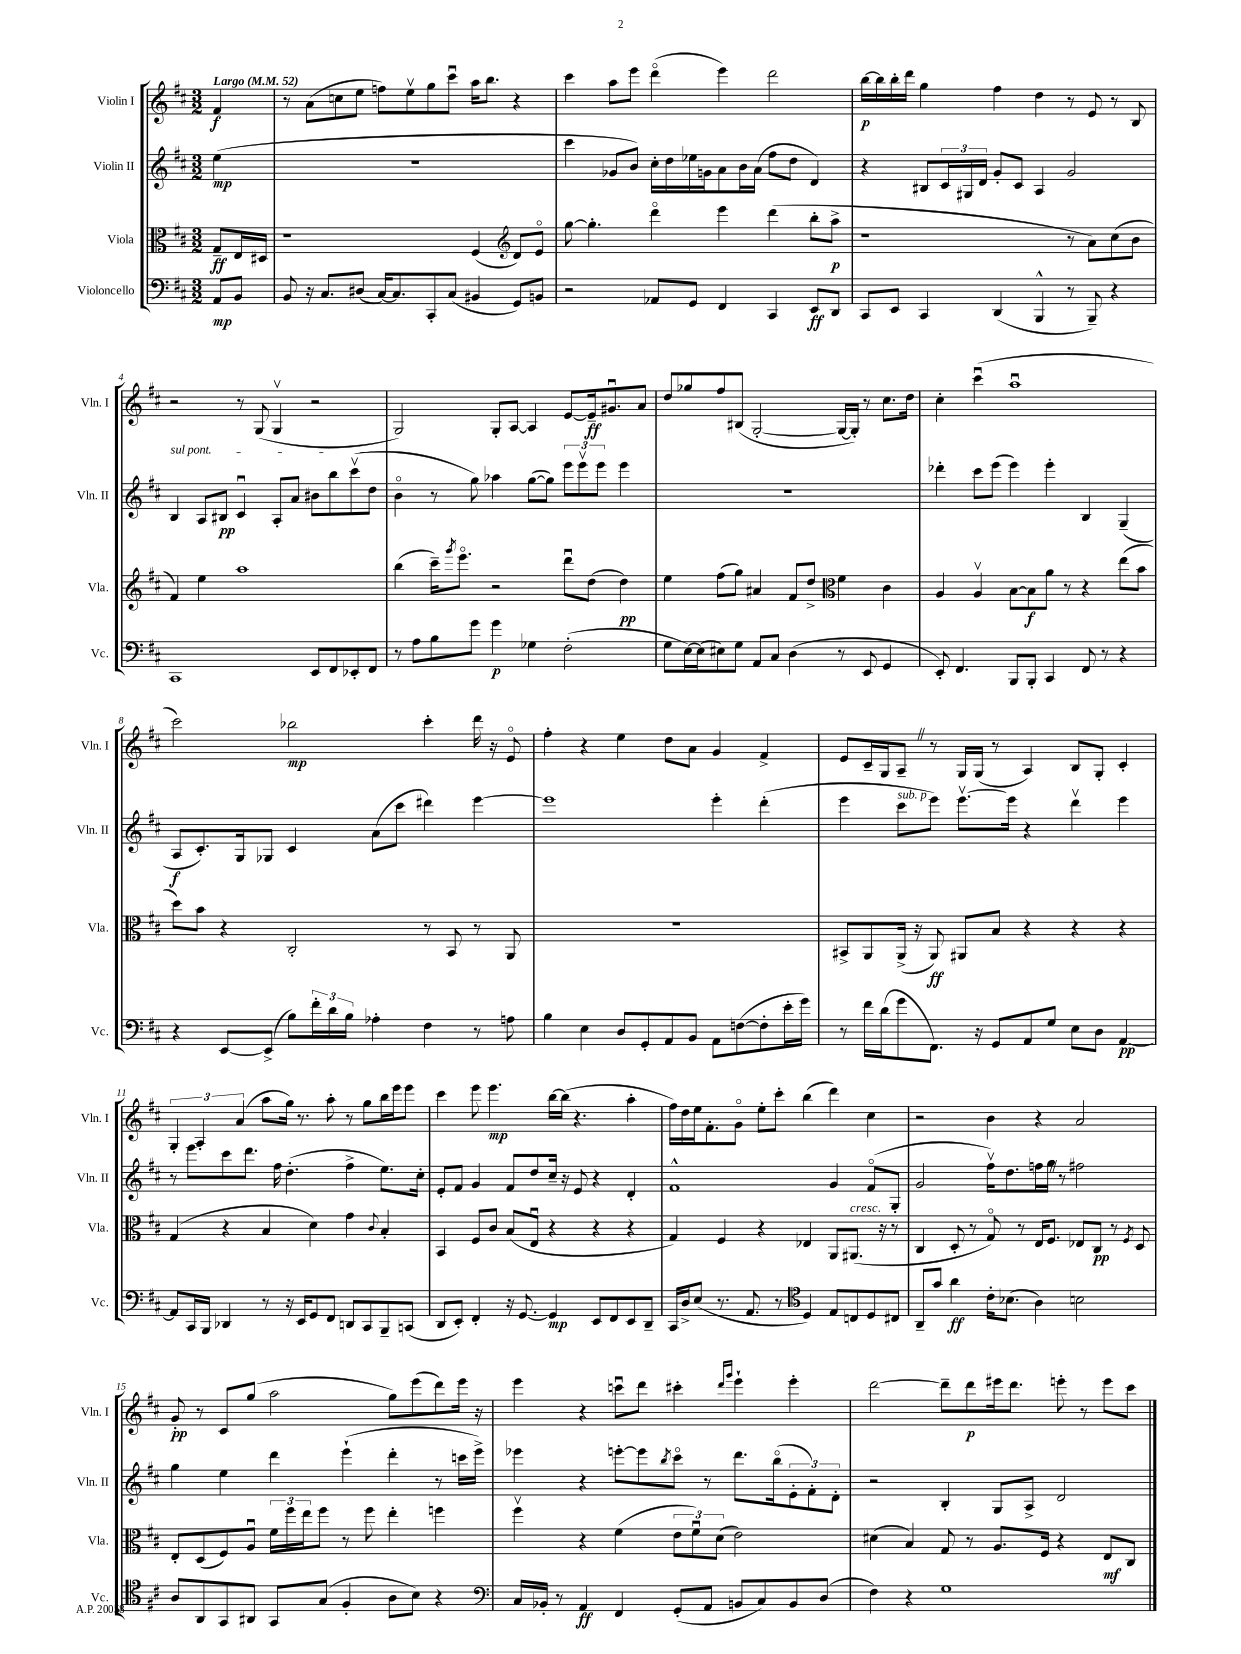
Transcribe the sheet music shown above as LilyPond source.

<<
\new StaffGroup <<
\new Staff = "s0" \with { instrumentName = "Violin I" shortInstrumentName = "Vln. I" } {
    \clef treble \key d \major \numericTimeSignature \time 3/2 \partial 4 \tempo "Largo" 4 = 52
    fis'4\f |
    r8 a'8( c''8 e''8 f''8) e''8\upbow g''8 cis'''8\downbow a''16 b''8. r4 |
    cis'''4 a''8 e'''8 d'''4\flageolet( e'''4) d'''2 |
    b''16~\p b''16 b''16-. d'''16 g''4 fis''4 d''4 r8 e'8 r8 b8 |
    r2 r8 g8( g4\upbow r2 |
    g2) g8-. a8~ a4 e'8~ e'16--\ff gis'8.\downbow a'8 |
    d''8 ges''8 fis''8 bis8( g2~-. g16~ g16-.) r8 cis''8. d''16 |
    cis''4-. cis'''4\downbow( a''1\downbow |
    cis'''2) bes''2\mp cis'''4-. d'''16 r16 e'8\flageolet |
    fis''4-. r4 e''4 d''8 a'8 g'4 fis'4-> |
    e'8 cis'16-- g16 a8-- \once \override BreathingSign.text = \markup { \musicglyph "scripts.caesura.straight" } \breathe r8 g16 g16( r8 a4) b8 g8-. cis'4-. |
    \tuplet 3/2 { g4-. a4-. a'4( } a''8 g''16) r8. a''8-. r8 g''8 b''16 e'''16 e'''8 |
    cis'''4 e'''8 e'''4.\mp b''16~ b''16( r4. a''4-. |
    fis''16) d''16 e''16 fis'8.-. g'8\flageolet e''8-. cis'''8-. b''4( d'''4) cis''4 |
    r2 b'4 r4 a'2 |
    g'8-.\pp r8 cis'8 g''8( a''2 g''8) e'''8( d'''8) e'''16 r16 |
    e'''4 r4 c'''8\downbow d'''8 cis'''4-. \grace { d'''16 g'''16 } e'''4-! e'''4-. |
    d'''2~ d'''8-- d'''8\p eis'''16 d'''8. e'''8-. r8 e'''8 cis'''8 \bar "|." |
}
\new Staff = "s1" \with { instrumentName = "Violin II" shortInstrumentName = "Vln. II" } {
    \clef treble \key d \major \numericTimeSignature \time 3/2 \partial 4
    e''4\mp( |
    R1. |
    cis'''4 ges'8 b'8) cis''16-. d''16 ees''16 g'16 a'8 b'16 a'16( fis''8 d''8 d'4) |
    r4 bis8 \tuplet 3/2 { cis'16 gis16 d'16 } g'8-. cis'8 a4 g'2 |
    \once \override TextSpanner.bound-details.left.text = \markup { \italic "sul pont." } b4\startTextSpan a8 bis8\pp cis'4\downbow a8-. a'8 bis'8 b''8 cis'''8\upbow( d''8 |
    b'4\flageolet\stopTextSpan r8 g''8) aes''4 g''8~( g''8) \tuplet 3/2 { e'''8 e'''8\upbow e'''8 } e'''4 |
    R1. |
    des'''4-. cis'''8 e'''8( e'''4) e'''4-. b4 g4--( |
    a8\f cis'8.-.) g16 ges8 cis'4 a'8( cis'''8 dis'''4) e'''4~ |
    e'''1 e'''4-. d'''4-.( |
    e'''4 cis'''8^\markup { \italic "sub. p" } e'''8) e'''8.~\upbow e'''16 r4 d'''4\upbow e'''4 |
    r8 e'''8 cis'''8 d'''8. fis''16 d''4.-.( fis''4-> e''8.) cis''16-. |
    e'8-. fis'8 g'4 fis'8 d''8 cis''16-- r16 e'8 r4 d'4-. |
    fis'1-^ g'4 fis'8\flageolet( g8-. |
    g'2 fis''16\upbow) d''8. f''16 g''16 \once \override BreathingSign.text = \markup { \musicglyph "scripts.caesura.straight" } \breathe r8 fis''2 |
    g''4 e''4 d'''4 e'''4-!( d'''4-. r8 c'''16 e'''16->) |
    ees'''4 r4 e'''8~-. e'''8 \acciaccatura { b''8 } cis'''8\flageolet r8 d'''8. b''16\flageolet( \tuplet 3/2 { e'8-. fis'8-.) d'8-. } |
    r2 b4-. g8 a8-> d'2 \bar "|." |
}
\new Staff = "s2" \with { instrumentName = "Viola" shortInstrumentName = "Vla." } {
    \clef alto \key d \major \numericTimeSignature \time 3/2 \partial 4
    g8--\ff e16 dis16 |
    r1 fis4( \clef treble d'8) e'8\flageolet |
    g''8~ g''4.-. d'''4\flageolet e'''4 d'''4( b''8-. a''8->\p |
    r1 r8 a'8) cis''8( b'8 |
    fis'4) e''4 a''1 |
    b''4( cis'''16--) \acciaccatura { g'''8 } e'''8.\flageolet r2 d'''8\downbow d''8( d''4\pp) |
    e''4 fis''8( g''8) ais'4 fis'8 d''8-> \clef alto fis'4 cis'4 |
    a4 a4\upbow b8~ b8\f a'8 r8 r4 e''8( b'8 |
    d''8) b'8 r4 cis2-. r8 b,8 r8 a,8 |
    R1. |
    bis,8-> a,8 a,16->( r16 a,8\ff) ais,8 b8 r4 r4 r4 |
    g4( r4 b4 d'4) g'4 \appoggiatura { cis'8 } b4-. |
    b,4 fis8 cis'8 b8( e8\downbow r4 r4 r4 |
    g4) fis4 r4 ees4 a,8 ais,8.^\markup { \italic "cresc." }( r16 r8 |
    cis4 d8-. r8 g8\flageolet) r8 e16 fis8. ees8 cis8\pp r8 \acciaccatura { fis8 } d8 |
    e8-. d8( fis8) a8\downbow \tuplet 3/2 { fis'16 fis''16 e''16 } fis''8 r8 fis''8 e''4-. f''4 |
    fis''4\upbow r4 fis'4( \tuplet 3/2 { e'8 fis'8\downbow) d'8( } e'2) |
    dis'4( b4) g8 r8 a8. fis16 r4 e8\mf cis8 \bar "|." |
}
\new Staff = "s3" \with { instrumentName = "Violoncello" shortInstrumentName = "Vc." } {
    \clef bass \key d \major \numericTimeSignature \time 3/2 \partial 4
    a,8\mp b,8 |
    b,8 r16 cis8. dis8( cis16~) cis8. cis,8-. cis8( bis,4 g,8) b,8 |
    r2 aes,8 g,8 fis,4 cis,4 e,8\ff d,8 |
    cis,8 e,8 cis,4 d,4( b,,4-^ r8 b,,8--) r4 |
    cis,1 e,8 fis,8 ees,8-. fis,8 |
    r8 a8 b8 g'8 g'4\p ges4 fis2-.( |
    g8 e16~) e16( eis8) g8 a,8 cis8 d4( r8 e,8 g,4 |
    e,8-.) fis,4. b,,8 b,,8-. cis,4 fis,8 r8 r4 |
    r4 e,8~ e,8->( b8) \tuplet 3/2 { fis'16-. d'16 b16 } aes4-. fis4 r8 a8 |
    b4 e4 d8 g,8-. a,8 b,8 a,8 f8~( f8-. e'16-. g'16) |
    r8 fis'16 d'16( g'8 fis,8.) r16 g,8 a,8 g8 e8 d8 a,4~\pp |
    a,8 cis,16 b,,16 des,4 r8 r16 e,16 g,8 fis,8 d,8 cis,8 b,,8-- c,8( |
    d,8 e,8-.) fis,4-. r16 g,8.~ g,4\mp e,8 fis,8 e,8 d,8-- |
    cis,16 d16-> e8( r8. a,8. r8 \clef tenor d4) e8 c8 d8 cis8 |
    a,8-- g'8 a'4\ff cis'16-. bes8.( a4) b2 |
    a8 a,8 g,8 ais,8 g,8 g8( fis4-. a8 b8) r4 |
    \clef bass cis16 bes,16-. r8 a,4\ff fis,4 g,8-.( a,8 b,8 cis8) b,8 d8( |
    fis4) r4 g1 \bar "|." |
}
>>
>>
